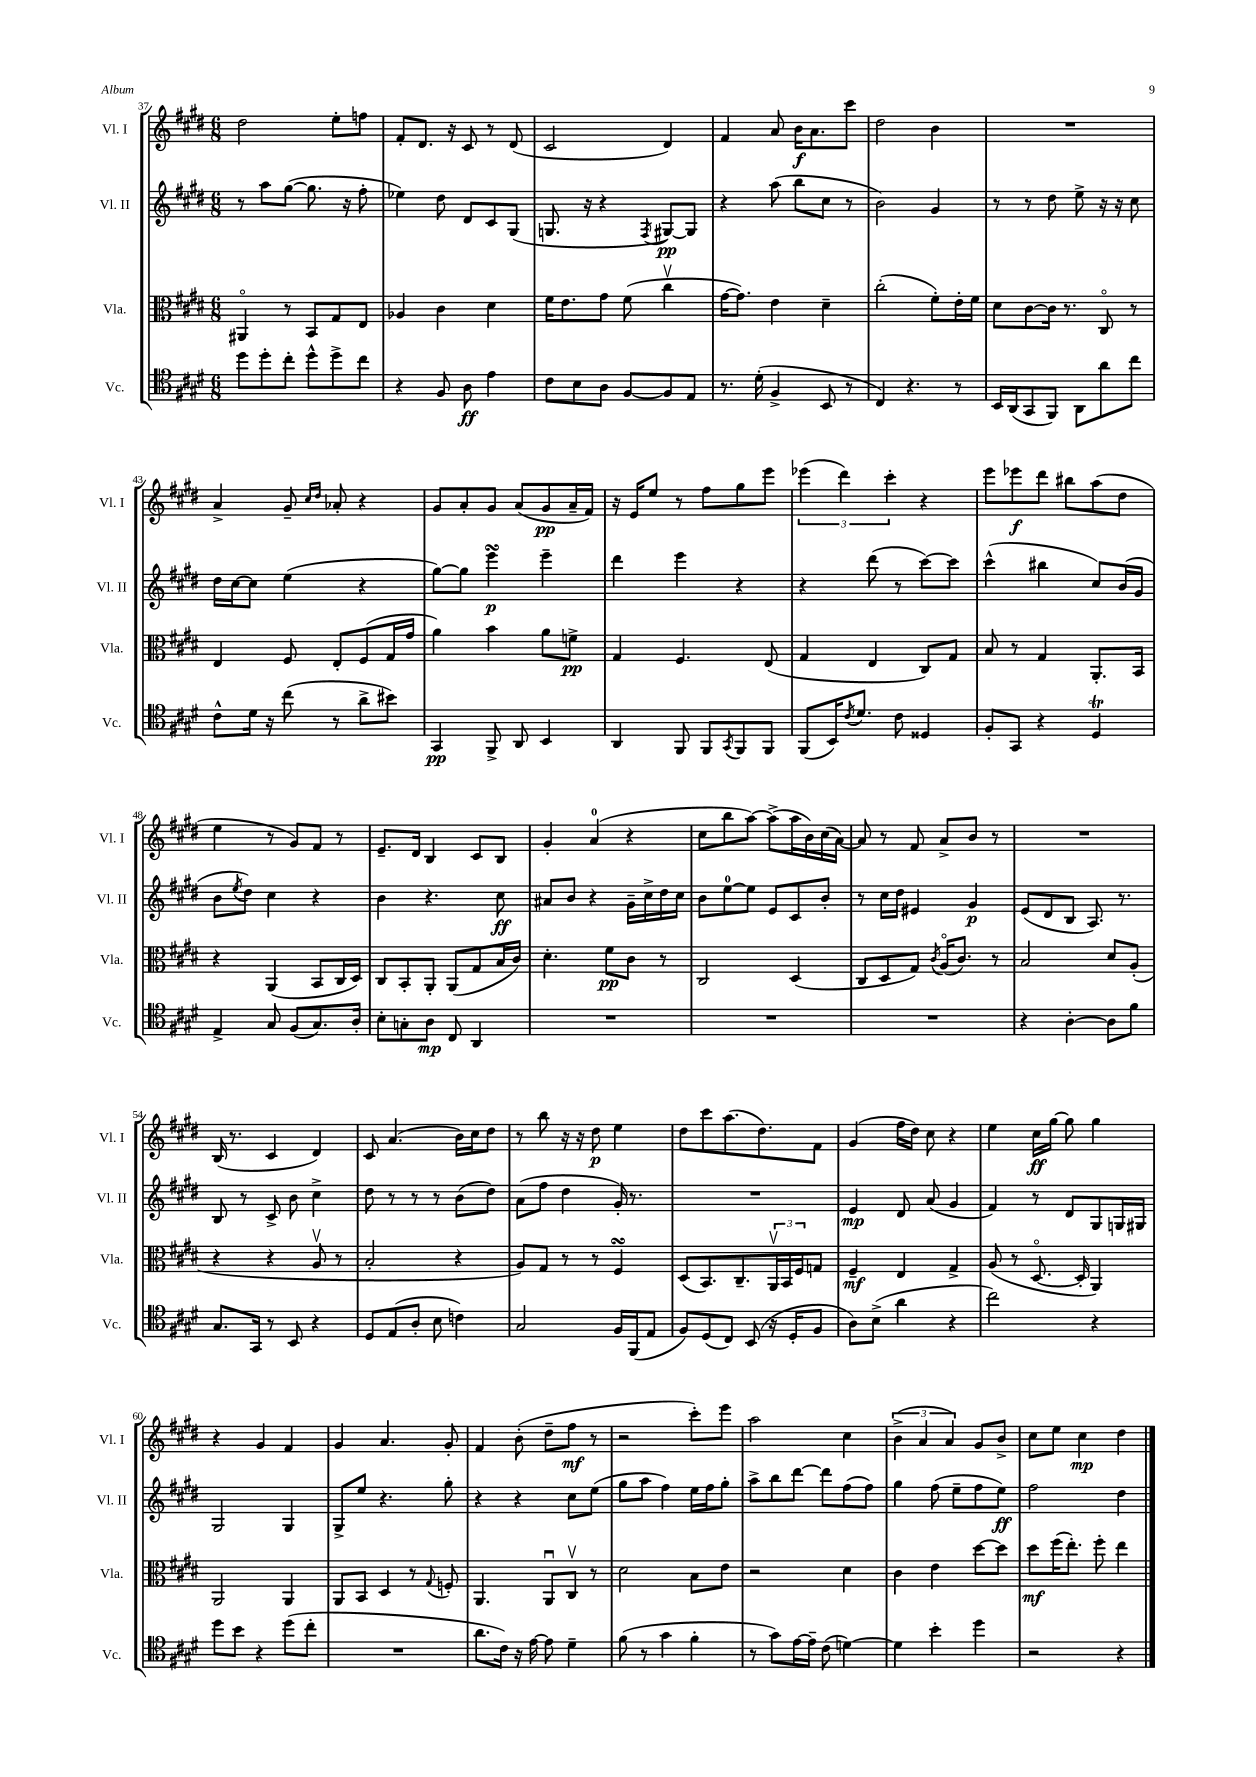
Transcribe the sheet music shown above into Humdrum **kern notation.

**kern	**dynam	**kern	**dynam	**kern	**dynam	**kern	**dynam
*part4	*part4	*part3	*part3	*part2	*part2	*part1	*part1
*staff4	*staff4	*staff3	*staff3	*staff2	*staff2	*staff1	*staff1
*I"Vc.	*	*I"Vla.	*	*I"Vl. II	*	*I"Vl. I	*
*I'Vc.	*	*I'Vla.	*	*I'Vl. II	*	*I'Vl. I	*
*clefC4	*	*clefC3	*	*clefG2	*	*clefG2	*
*k[f#c#g#d#]	*	*k[f#c#g#d#]	*	*k[f#c#g#d#]	*	*k[f#c#g#d#]	*
*M6/8	*	*M6/8	*	*M6/8	*	*M6/8	*
=37	=37	=37	=37	=37	=37	=37	=37
8dd#\L	.	4AA#X/	.	8r	.	2dd#\	.
8dd#'\	.	.	.	8aa\L	.	.	.
8cc#'\J	.	8r	.	([8gg#\J	.	.	.
8dd#^^\L	.	8BB/L	.	8.gg#\]	.	.	.
8dd#^\	.	8G#/	.	.	.	8ee'\L	.
.	.	.	.	16r	.	.	.
8cc#\J	.	8E/J	.	8ff#'\	.	8ffn\J	.
=38	=38	=38	=38	=38	=38	=38	=38
4r	.	4A-X/	.	4ee-X\)	.	8f#'/L	.
.	.	.	.	.	.	8.d#/J	.
8F#/	.	4c#\	.	8dd#\	.	.	.
.	.	.	.	.	.	16r	.
8A\	ff	.	.	8d#/L	.	8c#/	.
4e\	.	4d#\	.	8c#/	.	8r	.
.	.	.	.	(8G#/J	.	(8d#/	.
=39	=39	=39	=39	=39	=39	=39	=39
8c#\L	.	16f#\KL	.	8.Gn/	.	2c#/	.
.	.	8.e\	.	.	.	.	.
8B\	.	.	.	.	.	.	.
.	.	.	.	16r	.	.	.
8A\J	.	8g#\J	.	4r	.	.	.
[8F#/L	.	(8f#\	.	.	.	.	.
.	.	.	.	8qF#/	.	.	.
8F#/]	.	4cc#v\	.	[8G#X/L)	pp	4d#/)	.
8E/J	.	.	.	8G#/J]	.	.	.
=40	=40	=40	=40	=40	=40	=40	=40
8.r	.	[16g#\KL	.	4r	.	4f#/	.
.	.	8.g#\J])	.	.	.	.	.
(16d#'\	.	.	.	.	.	.	.
4F#^/	.	4e\	.	(8aa\	.	8a/	.
.	.	.	.	8bb\L	.	16b\KL	f
.	.	.	.	.	.	8.a\	.
8BB/	.	4d#~\	.	8cc#\J	.	.	.
8r	.	.	.	8r	.	8ccc#\J	.
=41	=41	=41	=41	=41	=41	=41	=41
4C#/)	.	(2cc#'\	.	2b\)	.	2dd#\	.
4.r	.	.	.	.	.	.	.
.	.	8f#'\L)	.	4g#/	.	4b\	.
8r	.	16e'\L	.	.	.	.	.
.	.	16f#\JJ	.	.	.	.	.
=42	=42	=42	=42	=42	=42	=42	=42
16BB/LL	.	8d#\L	.	8r	.	2.r	.
(16AA/J	.	.	.	.	.	.	.
8GG#/	.	[8c#\	.	8r	.	.	.
8FF#/J)	.	16c#\Jk]	.	8dd#\	.	.	.
.	.	8.r	.	.	.	.	.
8AA\L	.	.	.	8ee^\	.	.	.
8a\	.	8C#/	.	16r	.	.	.
.	.	.	.	16r	.	.	.
8cc#\J	.	8r	.	8cc#\	.	.	.
!!LO:LB:g=z
=43	=43	=43	=43	=43	=43	=43	=43
8c#^^\L	.	4E/	.	16dd#\LL	.	4a^/	.
.	.	.	.	[16cc#\J	.	.	.
16d#\Jk	.	.	.	8cc#\J]	.	.	.
16r	.	.	.	.	.	.	.
(8cc#\	.	8F#/	.	(4ee\	.	8g#~/	.
.	.	.	.	.	.	16qqcc#/LL	.
.	.	.	.	.	.	16qqdd#/JJ	.
8r	.	8E'/L	.	.	.	8a-X'/	.
8a^\L	.	(8F#/	.	4r	.	4r	.
8b#X\J)	.	16G#/L	.	.	.	.	.
.	.	16g#/JJ	.	.	.	.	.
=44	=44	=44	=44	=44	=44	=44	=44
4GG#/	pp	4a\)	.	[8gg#\L)	.	8g#/L	.
.	.	.	.	8gg#\J]	.	8a'/	.
8FF#^/	.	4b\	.	4eeesSSs\	p	8g#/J	.
8AA/	.	.	.	.	.	(8a/L	.
4BB/	.	8a\L	.	4eee~\	.	8g#/	pp
.	.	8fn^\J	pp	.	.	16a~/L	.
.	.	.	.	.	.	16f#/JJ)	.
=45	=45	=45	=45	=45	=45	=45	=45
4AA/	.	4G#/	.	4ddd#\	.	16r	.
.	.	.	.	.	.	16e/KL	.
.	.	.	.	.	.	8ee/J	.
8FF#/	.	4.F#/	.	4eee\	.	8r	.
8FF#/L	.	.	.	.	.	8ff#\L	.
8qGG#/	.	.	.	.	.	.	.
8FF#/	.	.	.	4r	.	8gg#\	.
8FF#/J	.	(8E/	.	.	.	8eee\J	.
=46	=46	=46	=46	=46	=46	=46	=46
(8FF#/L	.	4G#/	.	4r	.	(6eee-X\	.
16BB/K)	.	.	.	.	.	.	.
.	.	.	.	.	.	6ddd#\)	.
8qc#/	.	.	.	.	.	.	.
8.d#/J	.	.	.	.	.	.	.
.	.	4E/	.	(8ddd#\	.	.	.
.	.	.	.	.	.	6ccc#'\	.
8c#\	.	.	.	8r	.	.	.
4D##X/	.	8C#/L)	.	[8ccc#\L)	.	4r	.
.	.	8G#/J	.	8ccc#\J]	.	.	.
=47	=47	=47	=47	=47	=47	=47	=47
8F#'/L	.	8B/	.	(4ccc#^^\	.	8eee\L	.
8GG#/J	.	8r	.	.	.	8eee-X\	f
4r	.	4G#/	.	4bb#X\	.	8ddd#\J	.
.	.	.	.	.	.	8bb#X\L	.
4D#t/	.	8.AA'/L	.	8cc#/L)	.	(8aa\	.
.	.	.	.	(16b/L	.	8dd#\J	.
.	.	16BB/Jk	.	16g#/JJ	.	.	.
!!LO:LB:g=z
=48	=48	=48	=48	=48	=48	=48	=48
4E^/	.	4r	.	8b\L	.	4ee\	.
.	.	.	.	8qee/	.	.	.
.	.	.	.	8dd#\J)	.	.	.
8G#/	.	(4AA/	.	4cc#\	.	8r	.
(8F#/L	.	.	.	.	.	8g#/L)	.
8.G#/)	.	8BB/L	.	4r	.	8f#/J	.
.	.	16C#/L	.	.	.	8r	.
16A'/Jk	.	16D#/JJ)	.	.	.	.	.
=49	=49	=49	=49	=49	=49	=49	=49
8B'\L	.	8C#/L	.	4b\	.	8.e~/L	.
8Gn'\	.	8BB'/	.	.	.	.	.
.	.	.	.	.	.	16d#/Jk	.
8A\J	mp	8AA'/J	.	4.r	.	4B/	.
8C#/	.	(8AA/L	.	.	.	.	.
4AA/	.	8G#/	.	.	.	8c#/L	.
.	.	16B/L	.	8cc#\	ff	8B/J	.
.	.	16c#/JJ)	.	.	.	.	.
=50	=50	=50	=50	=50	=50	=50	=50
2.r	.	4.d#'\	.	8a#X/L	.	4g#'/	.
.	.	.	.	8b/J	.	.	.
.	.	.	.	4r	.	(4a/	.
.	.	8f#\L	pp	.	.	.	.
.	.	8c#\J	.	16g#~\LL	.	4r	.
.	.	.	.	16cc#^\	.	.	.
.	.	8r	.	16dd#\	.	.	.
.	.	.	.	16cc#\JJ	.	.	.
=51	=51	=51	=51	=51	=51	=51	=51
2.r	.	2C#/	.	8b\L	.	8cc#\L	.
.	.	.	.	[8ee\	.	8bb\	.
.	.	.	.	8ee\J]	.	[8aa\J)	.
.	.	.	.	8e/L	.	(8aa^\L]	.
.	.	(4D#/	.	8c#/	.	16aa\L	.
.	.	.	.	.	.	16b\)	.
.	.	.	.	8b'/J	.	(16cc#\	.
.	.	.	.	.	.	[16a\JJ)	.
=52	=52	=52	=52	=52	=52	=52	=52
2.r	.	8C#/L	.	8r	.	8a/]	.
.	.	8D#/	.	16cc#\LL	.	8r	.
.	.	.	.	16dd#\JJ	.	.	.
.	.	8G#/J)	.	4e#X/	.	8f#/	.
.	.	8qc#/	.	.	.	.	.
.	.	(16A/KL	.	.	.	8a^/L	.
.	.	8.c#/J)	.	.	.	.	.
.	.	.	.	4g#/	p	8b/J	.
.	.	8r	.	.	.	8r	.
=53	=53	=53	=53	=53	=53	=53	=53
4r	.	2B/	.	(8e/L	.	2.r	.
.	.	.	.	8d#/	.	.	.
[4A'\	.	.	.	8B/J	.	.	.
.	.	.	.	8.A/)	.	.	.
8A\L]	.	8d#/L	.	.	.	.	.
.	.	.	.	8.r	.	.	.
8f#\J	.	(8A'/J	.	.	.	.	.
!!LO:LB:g=z
=54	=54	=54	=54	=54	=54	=54	=54
8.G#/L	.	4r	.	8B/	.	(16B/	.
.	.	.	.	.	.	8.r	.
.	.	.	.	8r	.	.	.
16GG#/Jk	.	.	.	.	.	.	.
8r	.	4r	.	8c#^/	.	4c#/	.
8BB/	.	.	.	8b\	.	.	.
4r	.	8Av/	.	4cc#^\	.	4d#/)	.
.	.	8r	.	.	.	.	.
=55	=55	=55	=55	=55	=55	=55	=55
8D#/L	.	2B'/	.	8dd#\	.	8c#/	.
(8E/	.	.	.	8r	.	(4.a/	.
8A'/J	.	.	.	8r	.	.	.
8B\	.	.	.	8r	.	.	.
4cn\)	.	4r	.	(8b\L	.	16b\LL)	.
.	.	.	.	.	.	16cc#\J	.
.	.	.	.	8dd#\J)	.	8dd#\J	.
=56	=56	=56	=56	=56	=56	=56	=56
2G#/	.	8A/L)	.	(8a\L	.	8r	.
.	.	8G#/J	.	8ff#\J	.	8bb\	.
.	.	8r	.	4dd#\	.	16r	.
.	.	.	.	.	.	16r	.
.	.	8r	.	.	.	8dd#\	p
16F#/LL	.	4F#sSSS/	.	16g#'/)	.	4ee\	.
(16FF#/J	.	.	.	8.r	.	.	.
8E/J	.	.	.	.	.	.	.
=57	=57	=57	=57	=57	=57	=57	=57
8F#/L)	.	(8D#/L	.	2.r	.	8dd#\L	.
(8D#/	.	8.BB/)	.	.	.	8ccc#\	.
8C#/J)	.	.	.	.	.	(8.aa\	.
.	.	8.C#~/	.	.	.	.	.
(8BB/	.	.	.	.	.	.	.
.	.	.	.	.	.	8.dd#\)	.
16r	.	24AAv/L	.	.	.	.	.
.	.	24BB/	.	.	.	.	.
16D#'/KL	.	.	.	.	.	.	.
.	.	24F#/J	.	.	.	.	.
8F#/J	.	8Gn/J	.	.	.	8f#\J	.
=58	=58	=58	=58	=58	=58	=58	=58
8A\L)	.	4F#~/	mf	4e/	mp	(4g#/	.
(8B^\J	.	.	.	.	.	.	.
4a\	.	4E/	.	8d#/	.	16ff#\LL	.
.	.	.	.	.	.	16dd#\JJ)	.
.	.	.	.	(8a/	.	8cc#\	.
4r	.	4G#^/	.	4g#/	.	4r	.
=59	=59	=59	=59	=59	=59	=59	=59
2cc#\)	.	(8A/	.	4f#/)	.	4ee\	.
.	.	8r	.	.	.	.	.
.	.	[8.D#/	.	8r	.	16cc#\LL	ff
.	.	.	.	.	.	[16gg#\JJ	.
.	.	.	.	8d#/L	.	8gg#\]	.
.	.	16D#'/]	.	.	.	.	.
4r	.	4AA/)	.	8G#/	.	4gg#\	.
.	.	.	.	16Gn/L	.	.	.
.	.	.	.	16G#X/JJ	.	.	.
!!LO:LB:g=z
=60	=60	=60	=60	=60	=60	=60	=60
8dd#\L	.	2AA/	.	2G#/	.	4r	.
8b\J	.	.	.	.	.	.	.
4r	.	.	.	.	.	4g#/	.
(8dd#\L	.	4AA/	.	4G#/	.	4f#/	.
8cc#'\J	.	.	.	.	.	.	.
=61	=61	=61	=61	=61	=61	=61	=61
2.r	.	8AA/L	.	8G#^/L	.	4g#/	.
.	.	8BB/J	.	8ee/J	.	.	.
.	.	4D#/	.	4.r	.	4.a/	.
.	.	8r	.	.	.	.	.
.	.	8qqG#/	.	.	.	.	.
.	.	8Fn'/	.	8gg#'\	.	8g#'/	.
=62	=62	=62	=62	=62	=62	=62	=62
8.a\L	.	4.AA/	.	4r	.	4f#/	.
16c#\Jk)	.	.	.	.	.	.	.
16r	.	.	.	4r	.	(8b'\	.
[16e\	.	.	.	.	.	.	.
8e\]	.	8AAu/L	.	.	.	8dd#~\L	.
4d#~\	.	8C#v/J	.	8cc#\L	.	8ff#\J	mf
.	.	8r	.	(8ee\J	.	8r	.
=63	=63	=63	=63	=63	=63	=63	=63
(8f#\	.	2d#\	.	8gg#\L	.	2r	.
8r	.	.	.	8aa\J	.	.	.
4g#\	.	.	.	4ff#\)	.	.	.
4f#'\	.	8B\L	.	16ee\LL	.	8ccc#'\L)	.
.	.	.	.	16ff#\J	.	.	.
.	.	8e\J	.	8gg#'\J	.	8eee\J	.
=64	=64	=64	=64	=64	=64	=64	=64
8r	.	2r	.	8aa^\L	.	2aa\	.
8g#\L)	.	.	.	8bb\	.	.	.
[16e\L	.	.	.	[8ddd#\J	.	.	.
16e~\JJ]	.	.	.	.	.	.	.
(8c#\	.	.	.	8ddd#\L]	.	.	.
[4dn\)	.	4d#\	.	(8ff#\	.	4cc#\	.
.	.	.	.	8ff#\J)	.	.	.
=65	=65	=65	=65	=65	=65	=65	=65
4d\]	.	4c#\	.	4gg#\	.	(6b^\	.
.	.	.	.	.	.	6a/	.
4b'\	.	4e\	.	(8ff#\	.	.	.
.	.	.	.	.	.	6a/)	.
.	.	.	.	8ee~\L	.	.	.
4dd#\	.	[8dd#\L	.	8ff#\	.	8g#/L	.
.	.	8dd#\J]	.	8ee\J)	ff	8b^/J	.
=66	=66	=66	=66	=66	=66	=66	=66
2r	.	8dd#\L	mf	2ff#\	.	8cc#\L	.
.	.	(16ff#\K	.	.	.	8ee\J	.
.	.	8.ee'\J)	.	.	.	.	.
.	.	.	.	.	.	4cc#\	mp
.	.	8ff#'\	.	.	.	.	.
4r	.	4ee\	.	4dd#\	.	4dd#\	.
==	==	==	==	==	==	==	==
*-	*-	*-	*-	*-	*-	*-	*-
